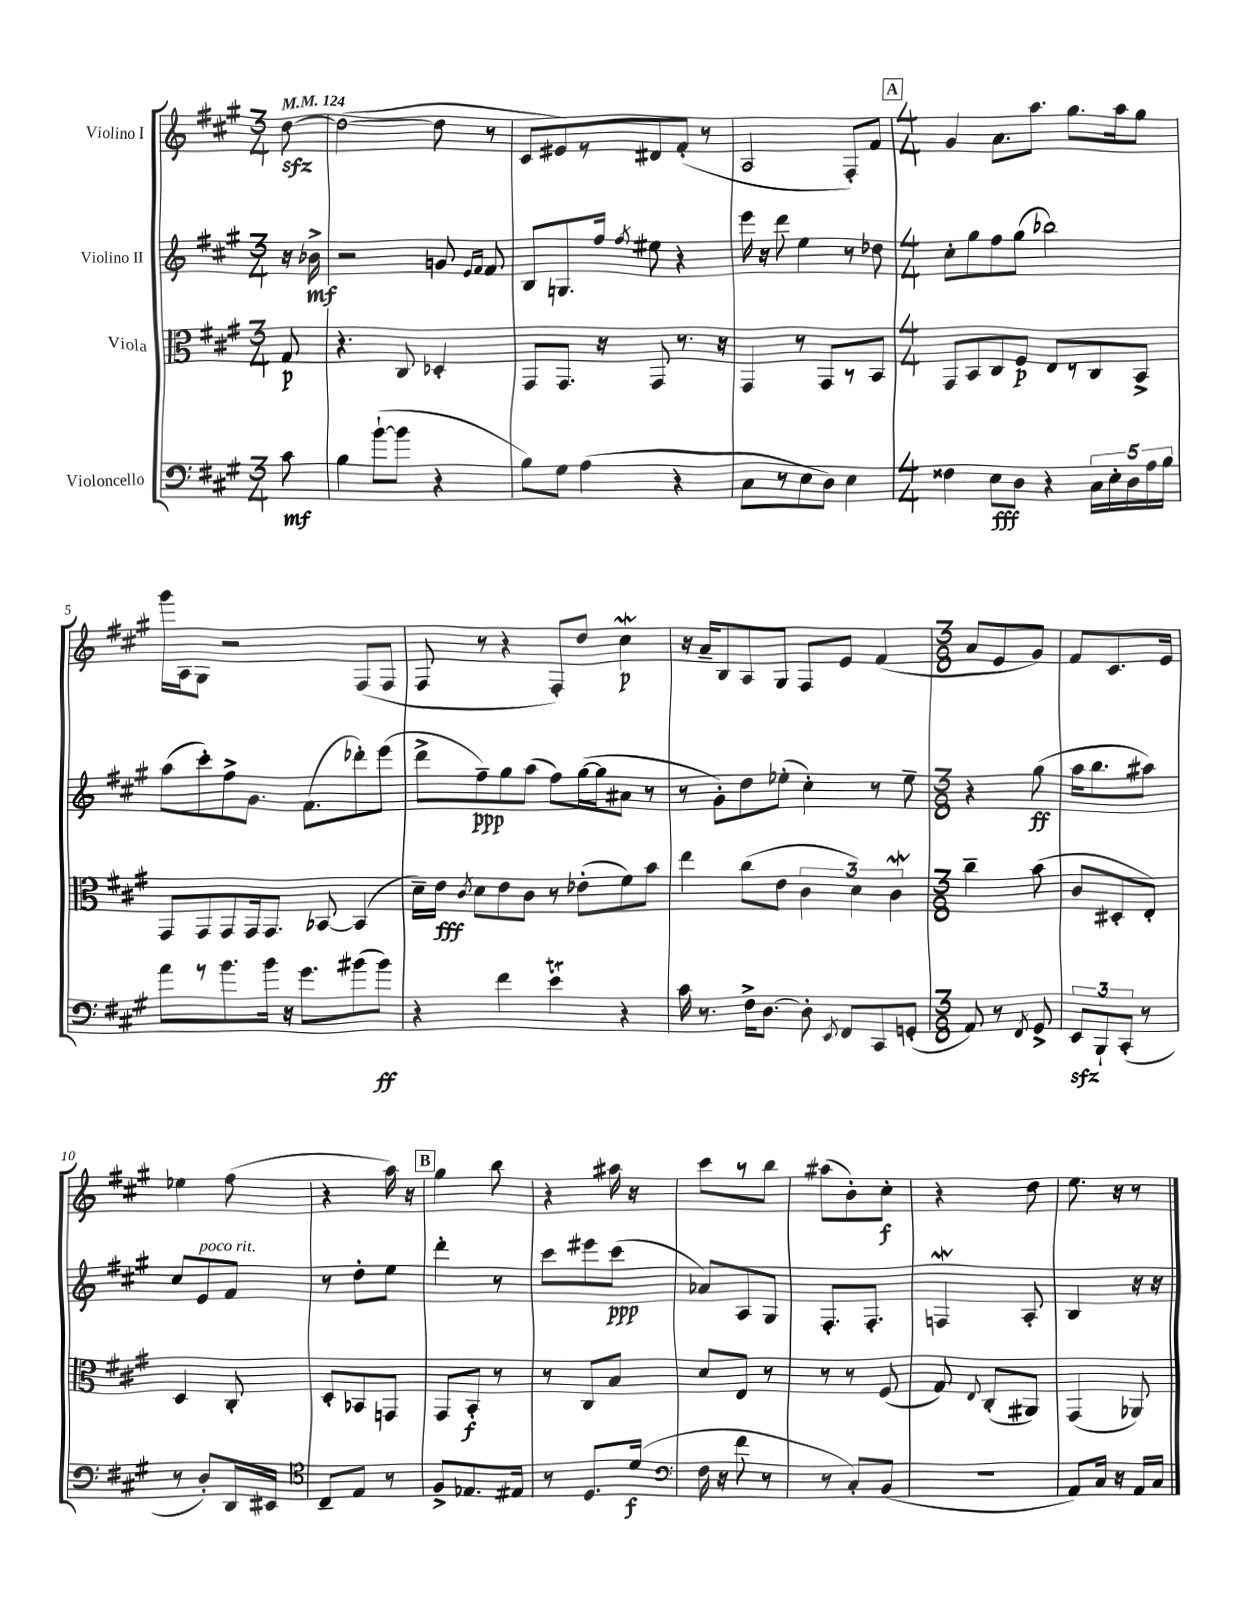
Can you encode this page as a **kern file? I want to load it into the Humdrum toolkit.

**kern	**dynam	**kern	**dynam	**kern	**dynam	**kern	**dynam
*part4	*part4	*part3	*part3	*part2	*part2	*part1	*part1
*staff4	*staff4	*staff3	*staff3	*staff2	*staff2	*staff1	*staff1
*I"Violoncello	*	*I"Viola	*	*I"Violino II	*	*I"Violino I	*
*clefF4	*	*clefC3	*	*clefG2	*	*clefG2	*
*k[f#c#g#]	*	*k[f#c#g#]	*	*k[f#c#g#]	*	*k[f#c#g#]	*
*M3/4	*	*M3/4	*	*M3/4	*	*M3/4	*
*MM124	*	*MM124	*	*MM124	*	*MM124	*
=	=	=	=	=	=	=	=
8c#\	mf	8G#/	p	16r	.	[8ddzz\	.
.	.	.	.	16b-X^\	mf	.	.
=1	=1	=1	=1	=1	=1	=1	=1
4B\	.	4.r	.	2r	.	(2dd\_	.
([8b`\L	.	.	.	.	.	.	.
8b\J]	.	8C#/	.	.	.	.	.
4r	.	4D-X'/	.	8gn/	.	8dd\]	.
.	.	.	.	16qqe/LL	.	.	.
.	.	.	.	16qqf#/JJ	.	.	.
.	.	.	.	8f#/	.	8r	.
=2	=2	=2	=2	=2	=2	=2	=2
8B\L)	.	8GG#/L	.	8B/L	.	8c#/L	.
8G#\J	.	8.GG#/J	.	8.Gn/	.	8e#X/)	.
(4A\	.	.	.	.	.	8r	.
.	.	16r	.	16ff#/Jk	.	.	.
.	.	.	.	8qff#/	.	.	.
.	.	8GG#/	.	8ee#X\	.	8d#X/	.
4r	.	8.r	.	4r	.	(8f#'/J	.
.	.	.	.	.	.	8r	.
.	.	16r	.	.	.	.	.
=3	=3	=3	=3	=3	=3	=3	=3
8C#\L	.	4GG#/	.	16eee\	.	2A/	.
.	.	.	.	16r	.	.	.
8r	.	.	.	8ddd\	.	.	.
8E\	.	8r	.	4ee\	.	.	.
8D\J)	.	8GG#/L	.	.	.	.	.
4E\	.	8r	.	8r	.	8F#'/L)	.
.	.	8BB/J	.	8dd-X\	.	8f#/J	.
!!LO:REH:place=s1:t=A
=4	=4	=4	=4	=4	=4	=4	=4
*M4/4	*	*M4/4	*	*M4/4	*	*M4/4	*
4F##X\	.	8GG#/L	.	8cc#'\L	.	4g#/	.
.	.	8BB/	.	8gg#\	.	.	.
8E\L	fff	8C#/	.	8ff#\	.	8.a\L	.
8D\J	.	8F#/J	p	(8gg#\J	.	.	.
.	.	.	.	.	.	8.aa\J	.
4r	.	8E/L	.	2bb-X\)	.	.	.
.	.	8r	.	.	.	8.gg#\L	.
20C#\LL	.	8C#/	.	.	.	.	.
20E'\	.	.	.	.	.	.	.
.	.	.	.	.	.	16aa\k	.
20D\	.	.	.	.	.	.	.
.	.	8BB^/J	.	.	.	8gg#\J	.
20A\	.	.	.	.	.	.	.
20B\JJ	.	.	.	.	.	.	.
!!LO:LB:g=z
=5	=5	=5	=5	=5	=5	=5	=5
8a\L	.	8GG#/L	.	(8aa\L	.	16ggg#\LL	.
.	.	.	.	.	.	16A\J	.
8r	.	8GG#/	.	8ccc#'\)	.	8G#\J	.
8.b\	.	8GG#/	.	8ff#^\	.	2r	.
.	.	16GG#/k	.	8.g#\J	.	.	.
16b\Jk	.	8.GG#/J	.	.	.	.	.
16r	.	.	.	.	.	.	.
8.g#\L	.	.	.	(8.f#\L	.	.	.
.	.	[8BB-X/	.	.	.	.	.
(8b#X\	.	(4BB-/]	.	8ddd-X'\)	.	(8F#/L	.
8b#\J)	ff	.	.	(8eee\J	.	8F#/J	.
=6	=6	=6	=6	=6	=6	=6	=6
4r	.	16d~\LL)	.	8ddd^\L	.	8F#/	.
.	.	16e\JJ	fff	.	.	.	.
.	.	8qc#/	.	.	.	.	.
.	.	8d\L	.	8ff#~\)	ppp	8r	.
4f#\	.	8e\	.	8gg#\	.	4r	.
.	.	8c#\J	.	(8aa\J	.	.	.
4eT\	.	8r	.	8ff#\L)	.	8F#'/L)	.
.	.	(8e-X'\L	.	([16gg#\L	.	8dd/J	.
.	.	.	.	16gg#\J]	.	.	.
4r	.	8f#\)	.	8a#X\J	.	4cc#W\	p
.	.	8b\J	.	8r	.	.	.
=7	=7	=7	=7	=7	=7	=7	=7
16c#\	.	4ee\	.	8r	.	16r	.
8.r	.	.	.	.	.	16a~/KL	.
.	.	.	.	8g#'\L)	.	8B/	.
16F#^\KL	.	(8cc#\L	.	8dd\	.	8A/	.
[8.D\J	.	.	.	.	.	.	.
.	.	8e\J	.	(8ee-X'\J	.	8G#/J	.
8D'\]	.	6c#\	.	4cc#'\)	.	8F#/L	.
8qEE/	.	.	.	.	.	.	.
8FF#/L	.	.	.	.	.	8e/J	.
.	.	6d\)	.	.	.	.	.
8CC#/	.	.	.	8r	.	(4f#/	.
.	.	6c#W\	.	.	.	.	.
(8GGn'/J	.	.	.	8ee-~\	.	.	.
=8	=8	=8	=8	=8	=8	=8	=8
*M3/8	*	*M3/8	*	*M3/8	*	*M3/8	*
8AA/)	.	4cc#~\	.	4r	.	8a/L	.
8r	.	.	.	.	.	8e/	.
8qFF#/	.	.	.	.	.	.	.
8GG#^/	.	(8b\	.	(8gg#\	ff	8g#/J)	.
=9	=9	=9	=9	=9	=9	=9	=9
12EEzz/L	.	8c#/L	.	16aa\KL	.	8f#/L	.
.	.	.	.	8.bb\	.	.	.
12BBB`/	.	.	.	.	.	.	.
.	.	8D#X'/	.	.	.	8.c#/	.
(12CC#'/J	.	.	.	.	.	.	.
8r	.	8E'/J)	.	8aa#X\J)	.	.	.
.	.	.	.	.	.	16e/Jk	.
!!LO:LB:g=z
=10	=10	=10	=10	=10	=10	=10	=10
8r	.	4D/	.	8cc#/L	.	4ee-X\	.
!	!	!	!	!LO:TX:a:i:t=poco rit.	!	!	!
8D'/L)	.	.	.	8e/	.	.	.
16DD/L	.	8C#'/	.	8f#/J	.	(8ff#\	.
16EE#X/JJ	.	.	.	.	.	.	.
=11	=11	=11	=11	=11	=11	=11	=11
*clefC4	*	*	*	*	*	*	*
8C#~/L	.	8D'/L	.	8r	.	4r	.
8E/J	.	8BB-X/	.	8dd'\L	.	.	.
8r	.	8GGn/J	.	8ee\J	.	16aa\)	.
.	.	.	.	.	.	16r	.
!!LO:REH:place=s1:t=B
=12	=12	=12	=12	=12	=12	=12	=12
8F#^/L	.	8GG#/L	.	4ddd'\	.	4gg#\	.
8.E-X/	.	8BB'/J	f	.	.	.	.
.	.	8r	.	8r	.	8bb\	.
16E#X/Jk	.	.	.	.	.	.	.
=13	=13	=13	=13	=13	=13	=13	=13
8r	.	8r	.	8ccc#\L	.	4r	.
8.D/L	.	8C#/L	.	8eee#X\	.	.	.
.	.	8B/J	.	(8ccc#\J	ppp	16aa#X\	.
(16d/Jk	f	.	.	.	.	16r	.
=14	=14	=14	=14	=14	=14	=14	=14
*clefF4	*	*	*	*	*	*	*
16F#\	.	8d/L	.	8a-X/L)	.	8ccc#\L	.
16r	.	.	.	.	.	.	.
8f#\	.	8E/J	.	8A/	.	8r	.
8r	.	8r	.	8G#/J	.	8bb\J	.
=15	=15	=15	=15	=15	=15	=15	=15
8r	.	8r	.	8.F#'/L	.	(8aa#X\L	.
8C#'/L)	.	8r	.	.	.	8b'\)	.
.	.	.	.	8.F#'/J	.	.	.
(8BB/J	.	(8F#/	.	.	.	8cc#'\J	f
=16	=16	=16	=16	=16	=16	=16	=16
4.r	.	8G#/)	.	4Fnw/	.	4r	.
.	.	8qqE/	.	.	.	.	.
.	.	(8C#'/L	.	.	.	.	.
.	.	8AA#X/J)	.	8A'/	.	8dd\	.
=17	=17	=17	=17	=17	=17	=17	=17
8AA/L)	.	(4GG#/	.	4B/	.	8.ee\	.
16C#/Jk	.	.	.	.	.	.	.
16r	.	.	.	.	.	16r	.
16AA/LL	.	8AA-X/)	.	16r	.	8r	.
16C#/JJ	.	.	.	16r	.	.	.
==	==	==	==	==	==	==	==
*-	*-	*-	*-	*-	*-	*-	*-
